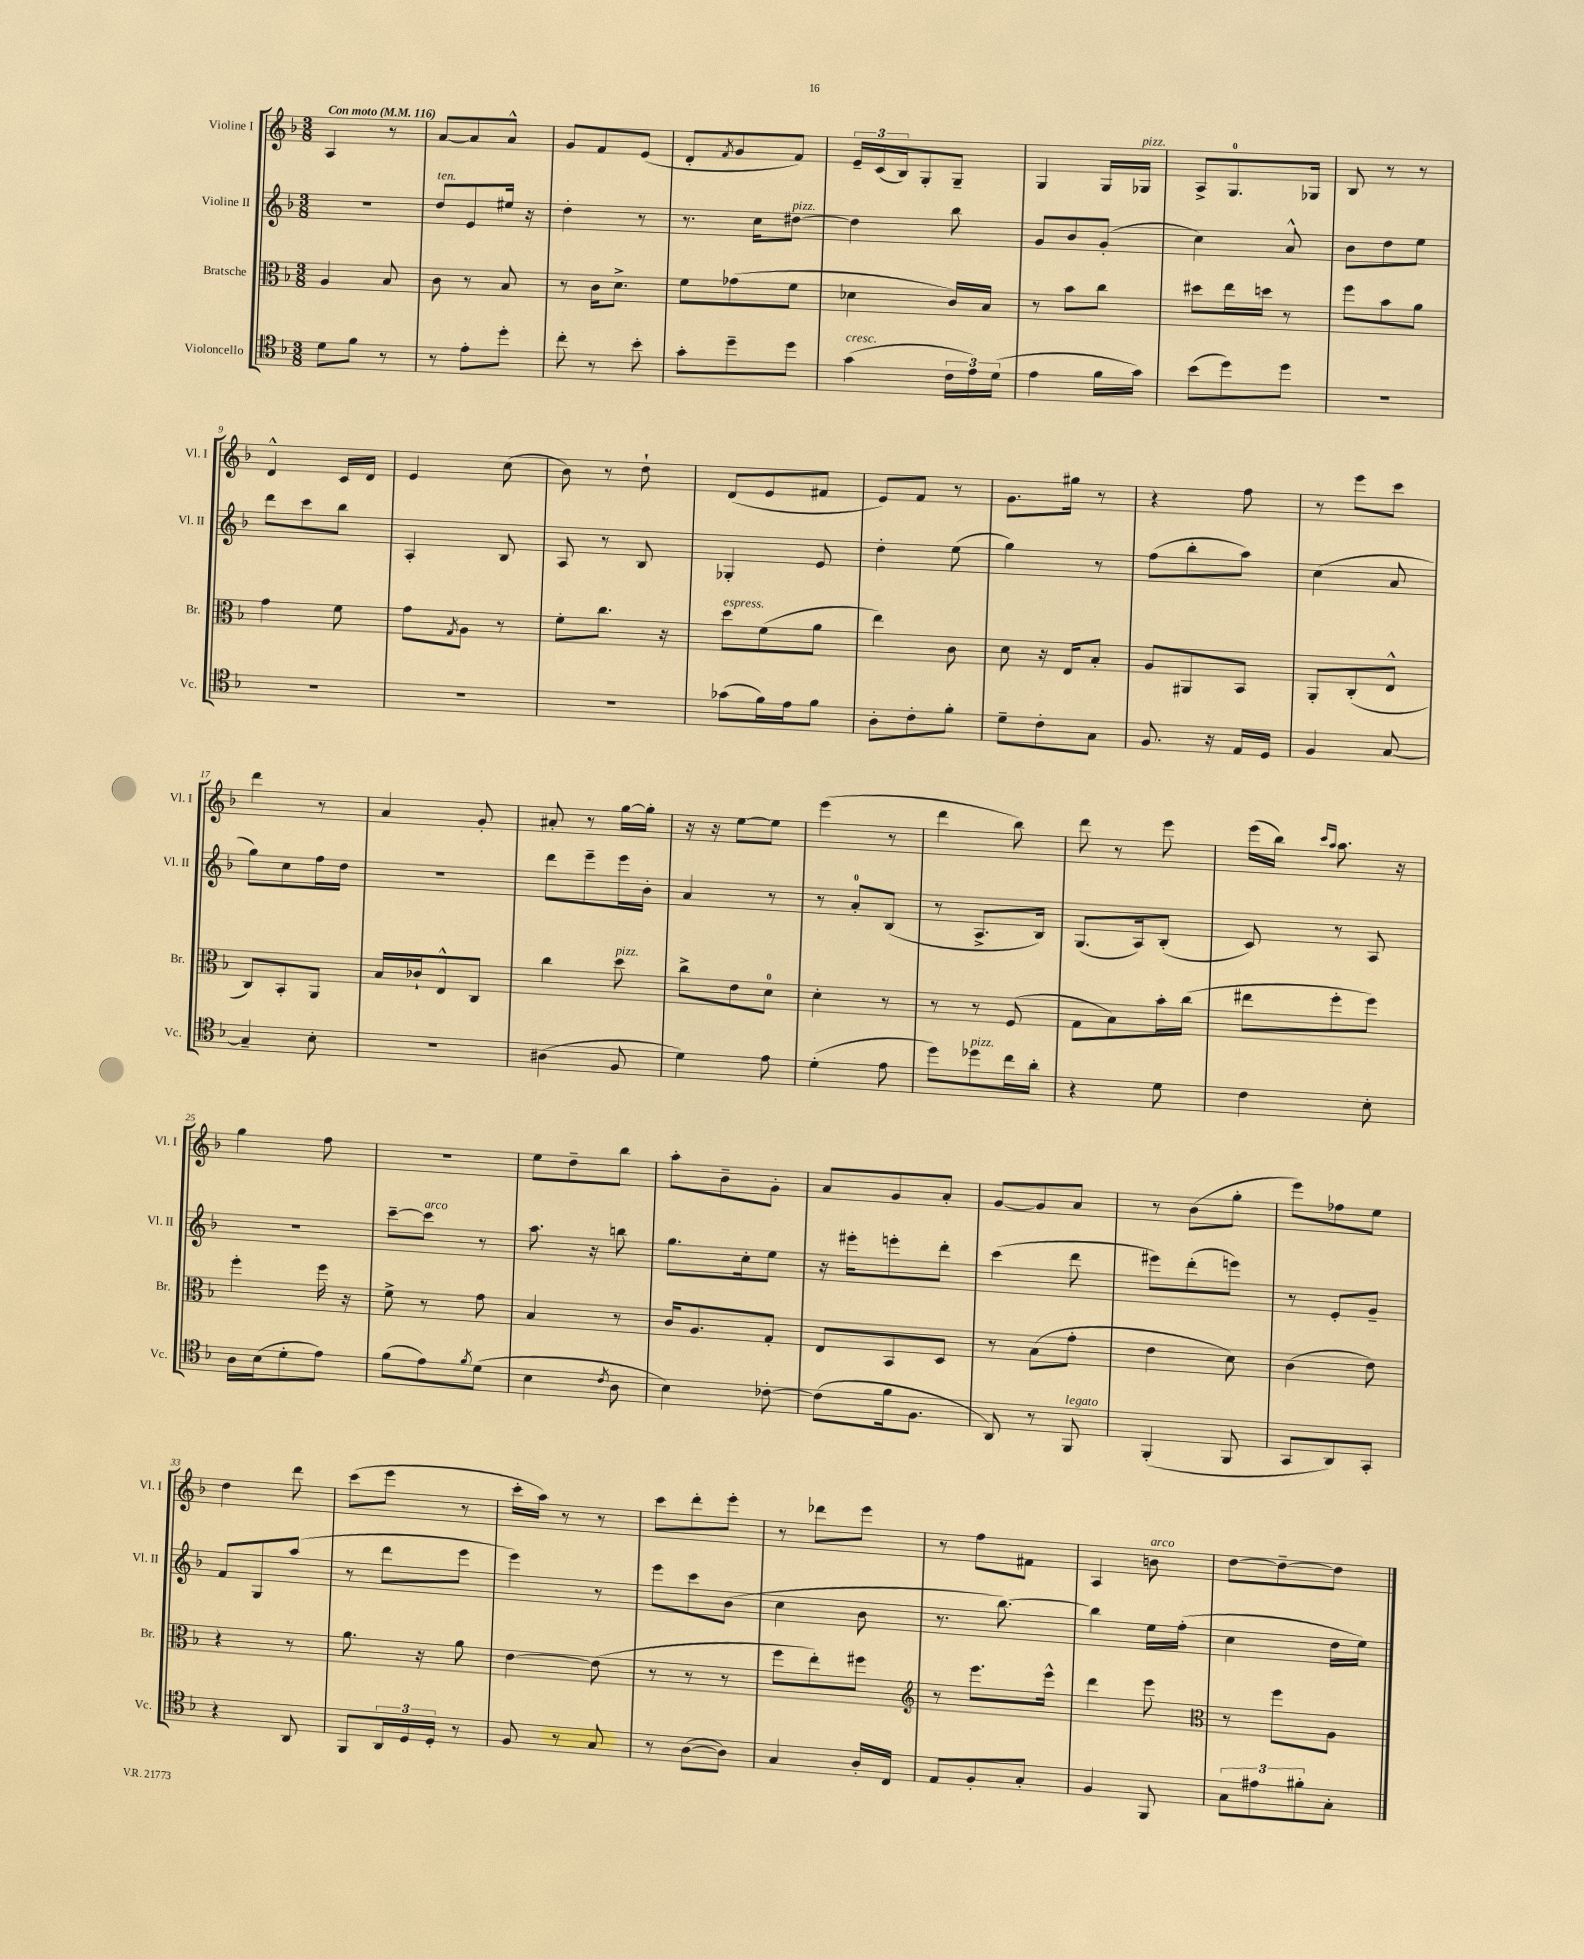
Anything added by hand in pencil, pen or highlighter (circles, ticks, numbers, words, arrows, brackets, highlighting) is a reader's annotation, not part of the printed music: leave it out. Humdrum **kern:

**kern	**kern	**kern	**kern
*staff4	*staff3	*staff2	*staff1
*clefC4	*clefC3	*clefG2	*clefG2
*k[b-]	*k[b-]	*k[b-]	*k[b-]
*M3/8	*M3/8	*M3/8	*M3/8
*MM116	*MM116	*MM116	*MM116
8d	4A	4.r	4A
8f	.	.	.
8r	8B-	.	8r
=	=	=	=
8r	8c	8dd	[8a
8e'	8r	8e	8a]
8dd'	8B-	16ee#	8a^^
.	.	16r	.
=	=	=	=
8cc'	8r	4dd'	8g
8r	16c	.	8f
.	8.d^	.	.
8b-'	.	8r	(8e
=	=	=	=
8g'	8f	8.r	8d'
.	.	.	8qf
8dd~	(8g-	.	8g
.	.	16cc	.
8dd	8f	[8dd#	8f)
=	=	=	=
(4g	4d-	4dd#]	24e~
.	.	.	(24c
.	.	.	24B-)
.	.	.	8G'
24c	16c)	8bb-	8G~
24e)	.	.	.
.	16B-	.	.
(24d	.	.	.
=	=	=	=
4e	8r	8g	4G
.	8b-	8b-	.
16f	8cc	(8g'	16G
16g)	.	.	16G-
=	=	=	=
(8b-	8dd#	4cc)	8A^
8dd)	16ee	.	8.G
.	16dd	.	.
8dd	8r	8a^^	.
.	.	.	16G-
=	=	=	=
4.r	8ff	8b-	8B-
.	8b-	8dd	8r
.	8a	8ee	8r
=	=	=	=
4.r	4g	8ddd	4d^^
.	.	8ccc	.
.	8f	8bb-	16c
.	.	.	16d
=	=	=	=
4.r	8g	4A'	4e
.	8qG	.	.
.	8A	.	.
.	8r	8B-	(8cc
=	=	=	=
4.r	8f'	8A	8b-)
.	8.cc	8r	8r
.	.	8B-	8dd`
.	16r	.	.
=	=	=	=
(8g-	8dd	4G-'	(8d
16f)	(8f	.	8e
16e	.	.	.
8f	8a	8e	8f#
=	=	=	=
8A'	4ee)	4dd'	8e)
8c'	.	.	8f
8f'	8c	(8ee	8r
=	=	=	=
8d~	8d	4gg)	8.g
8c'	16r	.	.
.	16E	.	16gg#
8G	8B-'	8r	8r
=	=	=	=
8.F	8A	(8ff	4r
.	8AA#	8bb-'	.
16r	.	.	.
16E	8BB-	8aa)	8ff
16D	.	.	.
=	=	=	=
4F	8AA'	(4cc	8r
.	(8C'	.	8eee
[8G	8E^^	8a	8ccc
=	=	=	=
4G~]	8C)	8gg)	4ddd
.	8BB-'	8cc	.
8B-'	8AA	16ff	8r
.	.	16dd	.
=	=	=	=
4.r	16B-	4.r	4a
.	16c-`	.	.
.	8E^^	.	.
.	8C	.	8g'
=	=	=	=
(4A#	4cc	8ddd	8a#'
.	.	8eee~	8r
8F	8dd	16eee	[16gg
.	.	16b-'	16gg']
=	=	=	=
4d)	8cc^	4a	16r
.	.	.	16r
.	8e	.	[8ee
8e	8d	8r	8ee]
=	=	=	=
(4d'	4d'	8r	(4eee
.	.	8a'	.
8e	8r	(8B-	8r
=	=	=	=
8dd)	8r	8r	4ddd
8dd-	8r	8.A^	.
16cc	(8F	.	8bb-)
16a'	.	16B-)	.
=	=	=	=
4r	8G	(8.G	8ddd
.	8B-)	.	8r
.	.	16A)	.
8d	16b-'	(8B-'	8eee
.	(16cc	.	.
=	=	=	=
4c	8ee#	8c)	(16eee
.	.	.	16bb-)
.	.	.	16qqccc
.	.	.	16qqaa
.	8ff'	8r	8.aa
8B-'	8ff)	8A	.
.	.	.	16r
=	=	=	=
16A	4ff'	4.r	4gg
(16B-	.	.	.
8d'	.	.	.
8e)	16ff	.	8ff
.	16r	.	.
=	=	=	=
(8f	8f^	[8ccc~	4.r
8e)	8r	8ccc]	.
8qf	.	.	.
(8d	8g	8r	.
=	=	=	=
4B-	4B-	8.aa	8ee
.	.	.	8dd~
.	.	16r	.
8qc	.	.	.
8A	8r	8bb	8bb-
=	=	=	=
4B-)	16c	8.gg	8aa'
.	8.A	.	.
.	.	.	8b-~
.	.	16cc'	.
[8c-'	8G'	8ee	8g'
=	=	=	=
(8c-]	8E	16r	8a
.	.	16eee#'	.
16f	8BB-	8eee'	8g
8.F	.	.	.
.	8D	8ddd'	8a'
=	=	=	=
8AA)	8r	(4ccc	[8g
8r	(8B-	.	8g]
8FF	8g'	8ddd	8a
=	=	=	=
(4FF'	4e	8eee#)	8r
.	.	(8ddd'	(8b-
8FF	8d)	8eee)	8gg'
=	=	=	=
8GG	(4c	8r	8eee)
8AA)	.	8e'	8ff-
8GG'	8e)	8g~	8ee
=	=	=	=
4r	4r	8f	4dd
.	.	8G	.
8AA	8r	(8aa	8ddd
=	=	=	=
8FF	8.a	8r	(8ccc
24AA	.	8ddd	8eee
24D	.	.	.
.	16r	.	.
24D'	.	.	.
8r	8a	8eee	8r
=	=	=	=
8F	[4e	4eee)	16ccc'
.	.	.	16aa)
8r	.	.	8r
8G	(8e]	8r	8r
=	=	=	=
8r	8r	8eee	8ccc
([8A	8r	8ccc	8ddd'
8A])	8r	(8b-	8eee'
=	=	=	=
4G	8ff	4cc	8r
.	8ee')	.	8ddd-
16A'	8ff#	8b-	8eee
16C	.	.	.
=	=	=	=
*	*clefG2	*	*
8E	8r	8.r	8r
8F'	8.eee	.	8ff
.	.	[8.bb-)	.
8G'	.	.	8f#
.	16eee^^	.	.
=	=	=	=
4F	4ddd	4bb-]	4A
8FF	8eee	16ee	8b
.	.	(16ff'	.
=	=	=	=
*	*clefC3	*	*
12G	8r	4cc	[8dd
12e#	.	.	.
.	8ff	.	8dd~_
12f#'	.	.	.
8G'	8A	16dd	8dd]
.	.	16ee)	.
==	==	==	==
*-	*-	*-	*-
